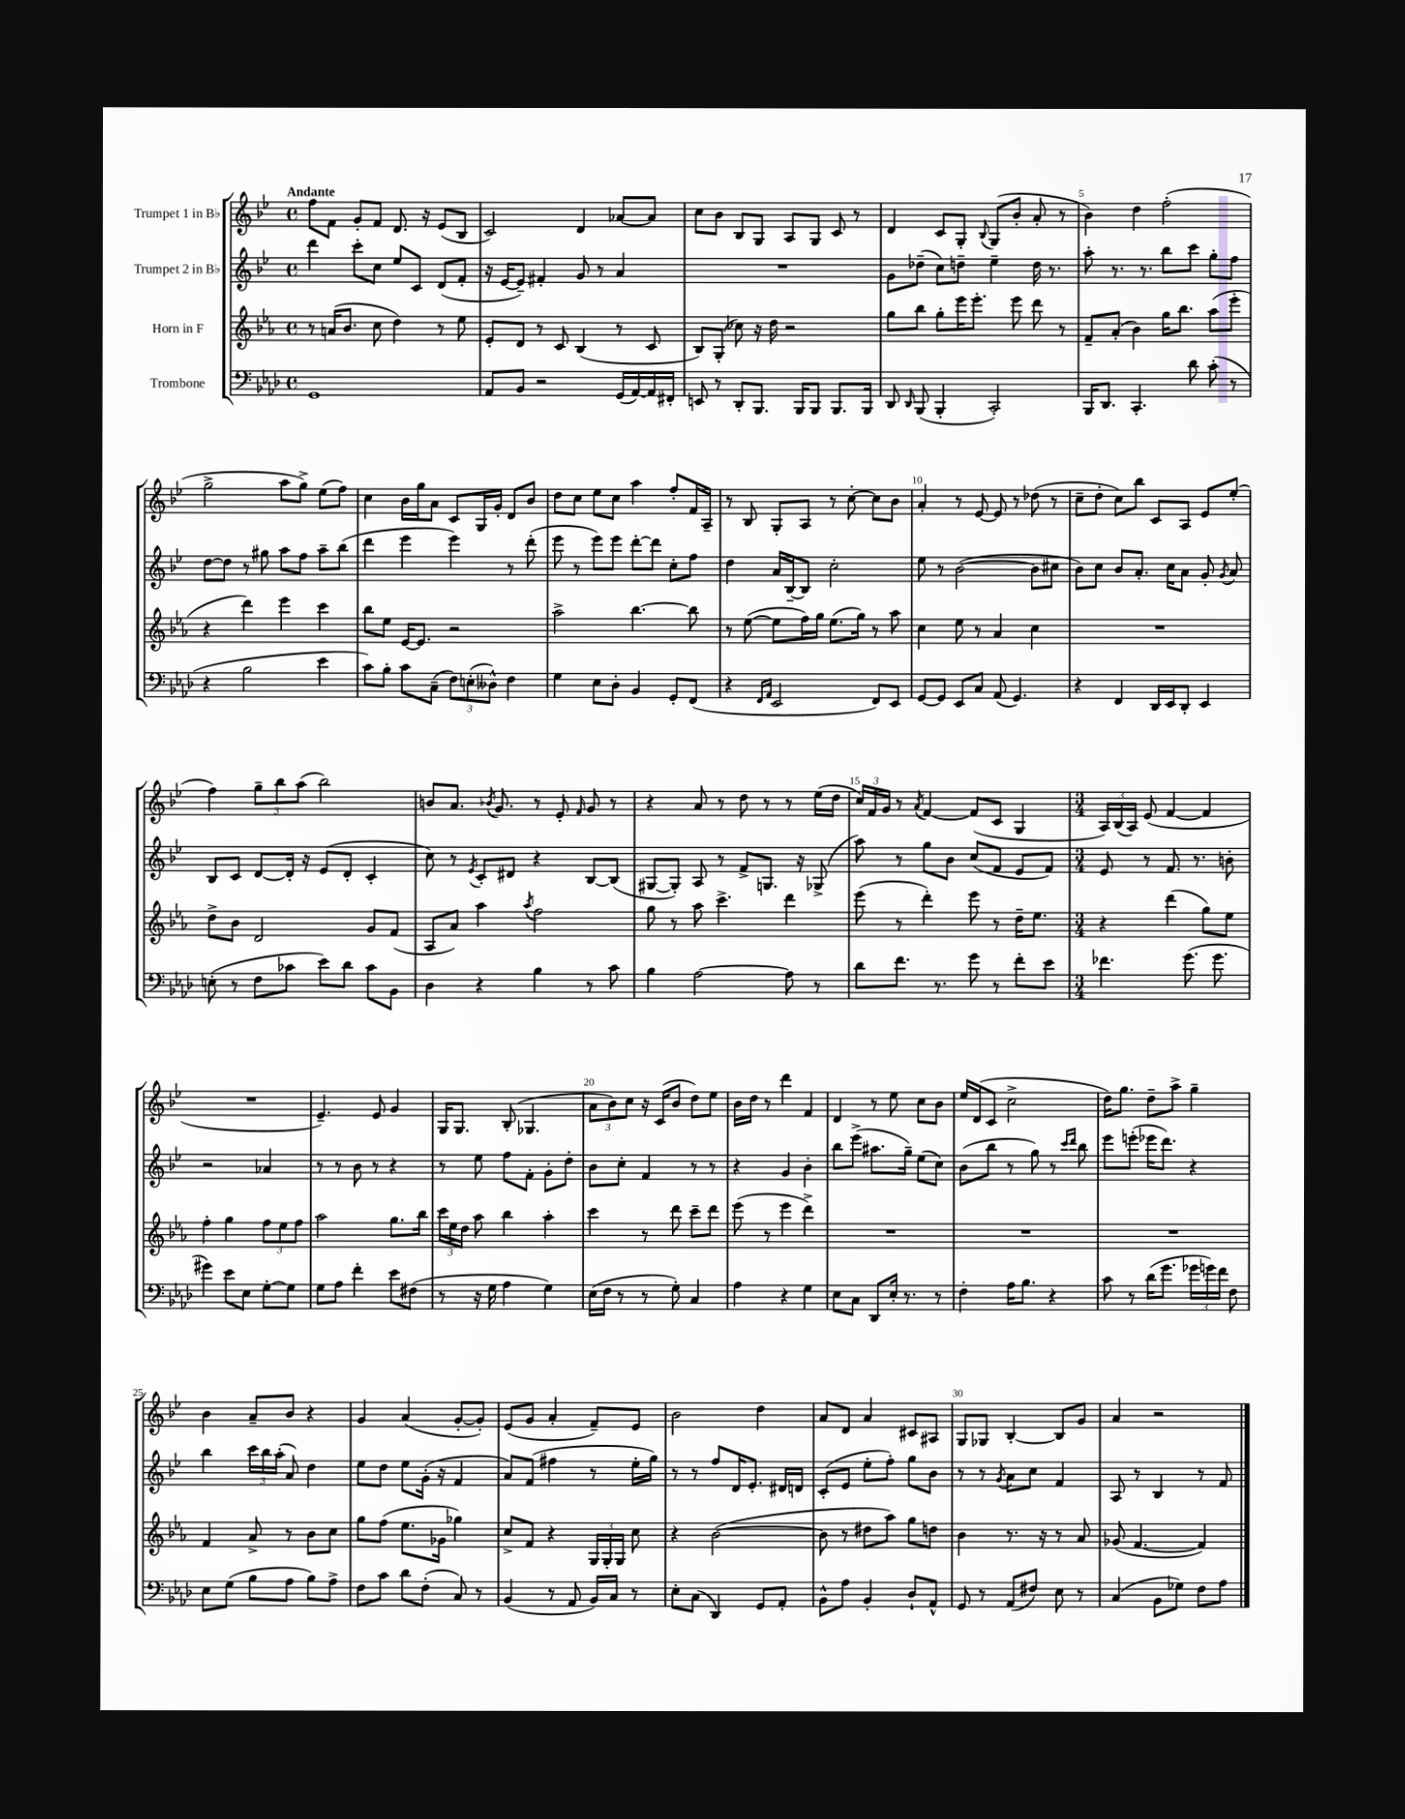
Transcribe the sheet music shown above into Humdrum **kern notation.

**kern	**kern	**kern	**kern
*part4	*part3	*part2	*part1
*staff4	*staff3	*staff2	*staff1
*I"Trombone	*I"Horn in F	*I"Trumpet 2 in B♭	*I"Trumpet 1 in B♭
*clefF4	*clefG2	*clefG2	*clefG2
*k[b-e-a-d-]	*k[b-e-a-]	*k[b-e-]	*k[b-e-]
*M4/4	*M4/4	*M4/4	*M4/4
*met(c)	*met(c)	*met(c)	*met(c)
=1	=1	=1	=1
!	!	!	!LO:TX:a:B:t=Andante
1GG	8r	4ddd\	8ff\L
.	(16an/KL	.	8f\J
.	8.b-/J	.	.
.	.	8ccc'\L	8g'/L
.	8cc\	8cc\J	8f/J
.	4dd\)	8ee-/L	8.d/
.	.	8c/J	.
.	.	.	16r
.	8r	(8d/L	(8e-/L
.	8ee-\	8f'/J	8B-/J
=2	=2	=2	=2
8AA-/L	8e-'/L	16r	2c/)
.	.	[16e-/KL	.
8BB-/J	8d/J	8e-~/J])	.
2r	8r	4f#X'/	.
.	8c/	.	.
.	(4B-/	8g/	4d/
.	.	8r	.
(16GG/LL	8r	4a/	[8a-X/L
[16AA-/)	.	.	.
16AA-/]	8c/	.	8a-/J]
16FF#X'/JJ	.	.	.
=3	=3	=3	=3
8EEn/	8B-/L)	1r	8cc\L
8r	(8G'/J	.	8b-\J
8DD-'/L	8cc-X\)	.	8B-/L
8.BBB-/J	16r	.	8G/J
.	16dd\	.	.
.	2r	.	8A/L
16BBB-/KL	.	.	.
8BBB-/J	.	.	8G/J
8.BBB-/L	.	.	8c/
.	.	.	8r
16BBB-/Jk	.	.	.
=4	=4	=4	=4
8DD-/	8gg\L	8g\L	4d/
16qqDD-/	.	.	.
(8BBB-/	8bb-\J	(8dd-X~\J	.
4BBB-'/	8gg'\L	8cc\L)	8c/L
.	16eee-\K	8ddn~\J	8G'/J
.	8.eee-'\J	.	.
.	.	.	8qqB-/
2CC'/)	.	4ee-~\	(8G/L
.	8eee-\	.	8b-'/J
.	8ddd\	16dd\	8a'/
.	.	8.r	.
.	8r	.	8r
=5	=5	=5	=5
16BBB-/KL	8f~/L	8aa'\	4b-\)
8.DD-/J	.	.	.
.	(8a-'/J	8.r	.
4.CC'/	4b-\)	.	4dd\
.	.	8.r	.
.	16gg\KL	8bb-\L	(2ff'\
.	8.bb-\J	.	.
8d-\	.	8ccc\J	.
(8c'\	(8aa-\L	8gg'\L	.
8r	8eee-'\J	8ff\J	.
!!LO:LB:g=z
=6	=6	=6	=6
4r	4r	[8dd\L	2gg^\
.	.	8dd\J]	.
2B-\	4ddd\)	8r	.
.	.	8gg#X\	.
.	4eee-\	8aa\L	8aa\L
.	.	8ff\J	8gg^\J)
4e-\	4ccc\	8aa~\L	(8ee-\L
.	.	(8bb-\J	8ff\J)
=7	=7	=7	=7
8c\L)	8bb-\L	4ddd\	4cc\
8B-'\J	8ee-\J	.	.
8c\L	[16e-/KL	4eee-\	16b-\LL
.	8.e-/J]	.	16gg\J
(8C~\J	.	.	8a\J
12F\L)	2r	4eee-\)	8c/L
(12En'\	.	.	.
.	.	.	16G/L
12D--X^^\J)	.	.	.
.	.	.	16g'/JJ
4F\	.	8r	8d/L
.	.	(8ddd'\	8b-/J
=8	=8	=8	=8
4G\	2aa-^\	8eee-\	8dd\L
.	.	8r	8cc\J
8E-\L	.	8eee-\L)	8ee-\L
8D-'\J	.	8eee-\J	8cc\J
4BB-/	[4.bb-\	[8ddd'\L	4aa\
.	.	8ddd\J]	.
8GG'/L	.	8cc'\L	8ff'/L
(8FF/J	8bb-\]	8ff\J	16f/L
.	.	.	16A~/JJ
=9	=9	=9	=9
4r	8r	4dd\	8r
.	([8ee-\	.	8B-/
16qqFF/LL	.	.	.
16qqAA-/JJ	.	.	.
2EE-/	8ee-\L]	16a/LL	8G'/L
.	.	[16B-~/J	.
.	16ff\L)	8B-/J]	8A/J
.	16gg\JJ	.	.
.	(8.ee-\L	2cc'\	8r
.	.	.	[8cc'\
.	16gg\Jk)	.	.
8FF/L)	8r	.	8cc\L]
8EE-/J	8aa-\	.	8b-\J
=10	=10	=10	=10
[8GG/L	4cc\	8ee-\	4a'/
8GG/J]	.	8r	.
8EE-/L	8ee-\	([2b-\	8r
8C/J	8r	.	[8e-/
(8AA-/	4a-/	.	8e-/]
4.GG/)	.	.	8r
.	4cc\	8b-\L]	(8dd-X\
.	.	8cc#X\J	8r
=11	=11	=11	=11
4r	1r	8b-\L)	8cc~\L
.	.	8cc\J	8dd'\J
4FF/	.	8b-/L	8cc\L)
.	.	8.a'/J	8bb-\J
16DD-/LL	.	.	8c/L
16EE-/J	.	16cc\KL	.
8DD-'/J	.	8a\J	8A/J
4EE-/	.	8g'/	8e-/L
.	.	8qg/	.
.	.	8a/	(8ee-'/J
!!LO:LB:g=z
=12	=12	=12	=12
(8En'\	8dd^\L	8B-/L	4ff\)
8r	8b-\J	8c/J	.
8F\L	2d/	[8d/L	12gg~\L
.	.	.	12bb-\
8c-X\J	.	16d'/Jk]	.
.	.	.	(12aa\J
.	.	16r	.
8e-\L)	.	(8e-/L	2bb-\)
8d-\J	.	8d'/J	.
8c-\L	8g/L	4c'/	.
8BB-\J	(8f/J	.	.
=13	=13	=13	=13
4D-\	8A-/L	8cc\)	8bn/L
.	8a-/J)	8r	8.a/J
.	.	8qe-/	.
4r	4aa-\	8c'/L	.
.	.	.	8qb-X/
.	.	.	8.g/
.	.	8d#X/J	.
.	8qaa-/	.	.
4B-\	2ff\	4r	8r
.	.	.	8e-'/
.	.	.	16qqf/
8r	.	[8B-/L	8g/
8c\	.	(8B-/J]	8r
=14	=14	=14	=14
4B-\	8gg\	[8G#X/L	4r
.	8r	8G#'/J])	.
[2A-\	8aa-\	8A/	8a/
.	4.ccc^\	8r	8r
.	.	8f^/L	8dd\
.	.	8.Gn/J	8r
8A-\]	4ddd\	.	8r
.	.	16r	.
8r	.	(8G-X^/	(16ee-\LL
.	.	.	16dd\JJ
=15	=15	=15	=15
8d-\L	(8eee-\	8aa\)	24cc/LL)
.	.	.	24f/
.	.	.	24g/JJ
8.f\J	8r	8r	8r
.	.	.	8qa/
.	4ddd'\)	8gg\L	[4f/
8.r	.	.	.
.	.	8b-\J	.
8g\	8eee-\	(8cc/L	(8f/L]
8r	8r	8f/J	8c/J
8f'\L	16dd~\KL	8e-/L	4G/
.	8.ee-\J	.	.
8e-\J	.	8f/J)	.
=16	=16	=16	=16
*M3/4	*M3/4	*M3/4	*M3/4
4.f-X\	4r	8e-/	24A/LL)
.	.	.	(24B-/
.	.	.	24A/JJ)
.	.	8r	(8e-/
.	(4ddd\	8.f/	[4f/
(8.g\	.	.	.
.	.	8.r	.
.	8gg\L)	.	4f/]
8.g\	.	.	.
.	8ee-\J	8bn'\	.
!!LO:LB:g=z
=17	=17	=17	=17
4g#X\)	4ff'\	2r	2.r
8e-\L	4gg\	.	.
8E-\J	.	.	.
[8G'\L	12ff\L	4a-X/	.
.	12ee-\	.	.
8G\J]	.	.	.
.	12ff\J	.	.
=18	=18	=18	=18
8G\L	2aa-\	8r	4.e-~/)
8A-\J	.	8r	.
4f'\	.	8b-\	.
.	.	8r	8e-/
8e-\L	8.gg\L	4r	4g/
(8F#X\J	.	.	.
.	16bb-\Jk	.	.
=19	=19	=19	=19
8r	24ccc\LL	8r	16G/KL
.	24ee-\	.	.
.	.	.	8.G/J
.	24dd\JJ	.	.
16r	8aa-\	8ee-\	.
16G\	.	.	.
4A-\	4bb-\	8ff\L	(8B-'/
.	.	8f'\J	4.G-X/
4G\)	4aa-'\	8g'\L	.
.	.	8dd'\J	.
=20	=20	=20	=20
(16E-\LL	4ccc\	8b-\L	12a\L
16F\JJ	.	.	.
.	.	.	12b-\)
8r	.	8cc'\J	.
.	.	.	12cc\J
8r	8r	4f/	16r
.	.	.	(16c/KL
8G'\)	8ddd\	.	8b-/J
4C/	8ccc~\L	8r	8dd\L)
.	8ddd\J	8r	8ee-\J
=21	=21	=21	=21
4A-\	(8eee-\	4r	16b-\LL
.	.	.	16dd\JJ
.	8r	.	8r
4r	4eee-\	4g/	4ddd\
4G\	4ddd^\)	4b-'\	4f/
=22	=22	=22	=22
8E-\L	2.r	8bb-\L	4d/
8C\J	.	(8eee-^\J	.
8DD-/L	.	8.aa#X\L	8r
16E-'/Jk	.	.	8ee-\
8.r	.	16gg~\Jk)	.
.	.	(8ee-\L	8cc\L
8r	.	8cc\J)	8b-\J
=23	=23	=23	=23
4F'\	2.r	(8b-\L	16ee-/LL
.	.	.	(16d/J
.	.	8bb-\J	8c/J
16A-\KL	.	8r	2cc^\
8.B-\J	.	.	.
.	.	8gg\)	.
4r	.	8r	.
.	.	16qqccc/LL	.
.	.	16qqddd/JJ	.
.	.	8bb-\	.
=24	=24	=24	=24
8c\	2.r	8eee-\L	16dd\KL)
.	.	.	8.gg\J
8r	.	(8eeen'\J	.
(16d-\KL	.	16eee-X\KL	8dd~\L
8.g\J	.	8.ddd\J)	.
.	.	.	8aa^\J
24g-X\LL	.	4r	4gg~\
24gn\)	.	.	.
24f\JJ	.	.	.
8F\	.	.	.
!!LO:LB:g=z
=25	=25	=25	=25
8E-\L	4f/	4bb-\	4b-\
(8G\J	.	.	.
8B-\L	8a-^/	24ccc\LL	8a~/L
.	.	24bb-\	.
.	.	(24aa'\JJ	.
8A-\J	8r	8a/)	8b-/J
8B-\L)	8b-\L	4dd\	4r
8A-^\J	8cc\J	.	.
=26	=26	=26	=26
8F\L	8gg\L	8ee-\L	4g/
8c\J	(8ff\J	8dd\J	.
8d-\L	8.ee-\L	8ee-\L	(4a/
(8F'\J	.	(16g'\Jk	.
.	16g-X\Jk	16r	.
8C/)	4gg-X\)	4f/	[8g'/L
8r	.	.	8g'/J])
=27	=27	=27	=27
(4BB-/	8cc^/L	8a/L)	(8e-/L
.	8f/J	(8f/J	8g/J
8r	4r	4ff#X\	4a'/
8AA-/	.	.	.
16BB-/LL)	24G/LL	8r	8f~/L)
.	24G'/	.	.
16C/JJ	.	.	.
.	24G/JJ	.	.
8r	8cc\	16ee-'\LL	8e-/J
.	.	16gg\JJ)	.
=28	=28	=28	=28
8E-'\L	4r	8r	2b-\
(8C\J	.	8r	.
4DD-/)	([2b-\	8ff/L	.
.	.	16d/K	.
.	.	8.e-'/J	.
8GG/L	.	.	4dd\
8AA-'/J	.	16d#X/LL	.
.	.	16dn/JJ	.
=29	=29	=29	=29
8BB-^^\L	8b-\]	(8c'/L	8a/L
8A-\J	8r	8e-/J	8d/J
4BB-'/	8dd#X\L	8ee-'\L	4a/
.	8aa-\J)	8ff'\J)	.
8D-`/L	8gg\L	8gg\L	8c#X/L
8AA-^^/J	8ddn\J	8b-\J	8A#X/J
=30	=30	=30	=30
8GG/	4b-\	8r	8G/L
8r	.	8r	8G-X/J
.	.	8qg/	.
(8AA-/L	8.r	8a\L	[4B-'/
8F#X/J)	.	8cc\J	.
.	16r	.	.
8E-\	8r	4f/	8B-/L]
8r	8a-/	.	8g/J
=31	=31	=31	=31
(4C/	(8g-X/	8A/	4a/
.	[4.f/	8r	.
8BB-\L	.	4B-/	2r
8G-X\J)	.	.	.
8F\L	4f/])	8r	.
8A-\J	.	8f/	.
==	==	==	==
*-	*-	*-	*-
